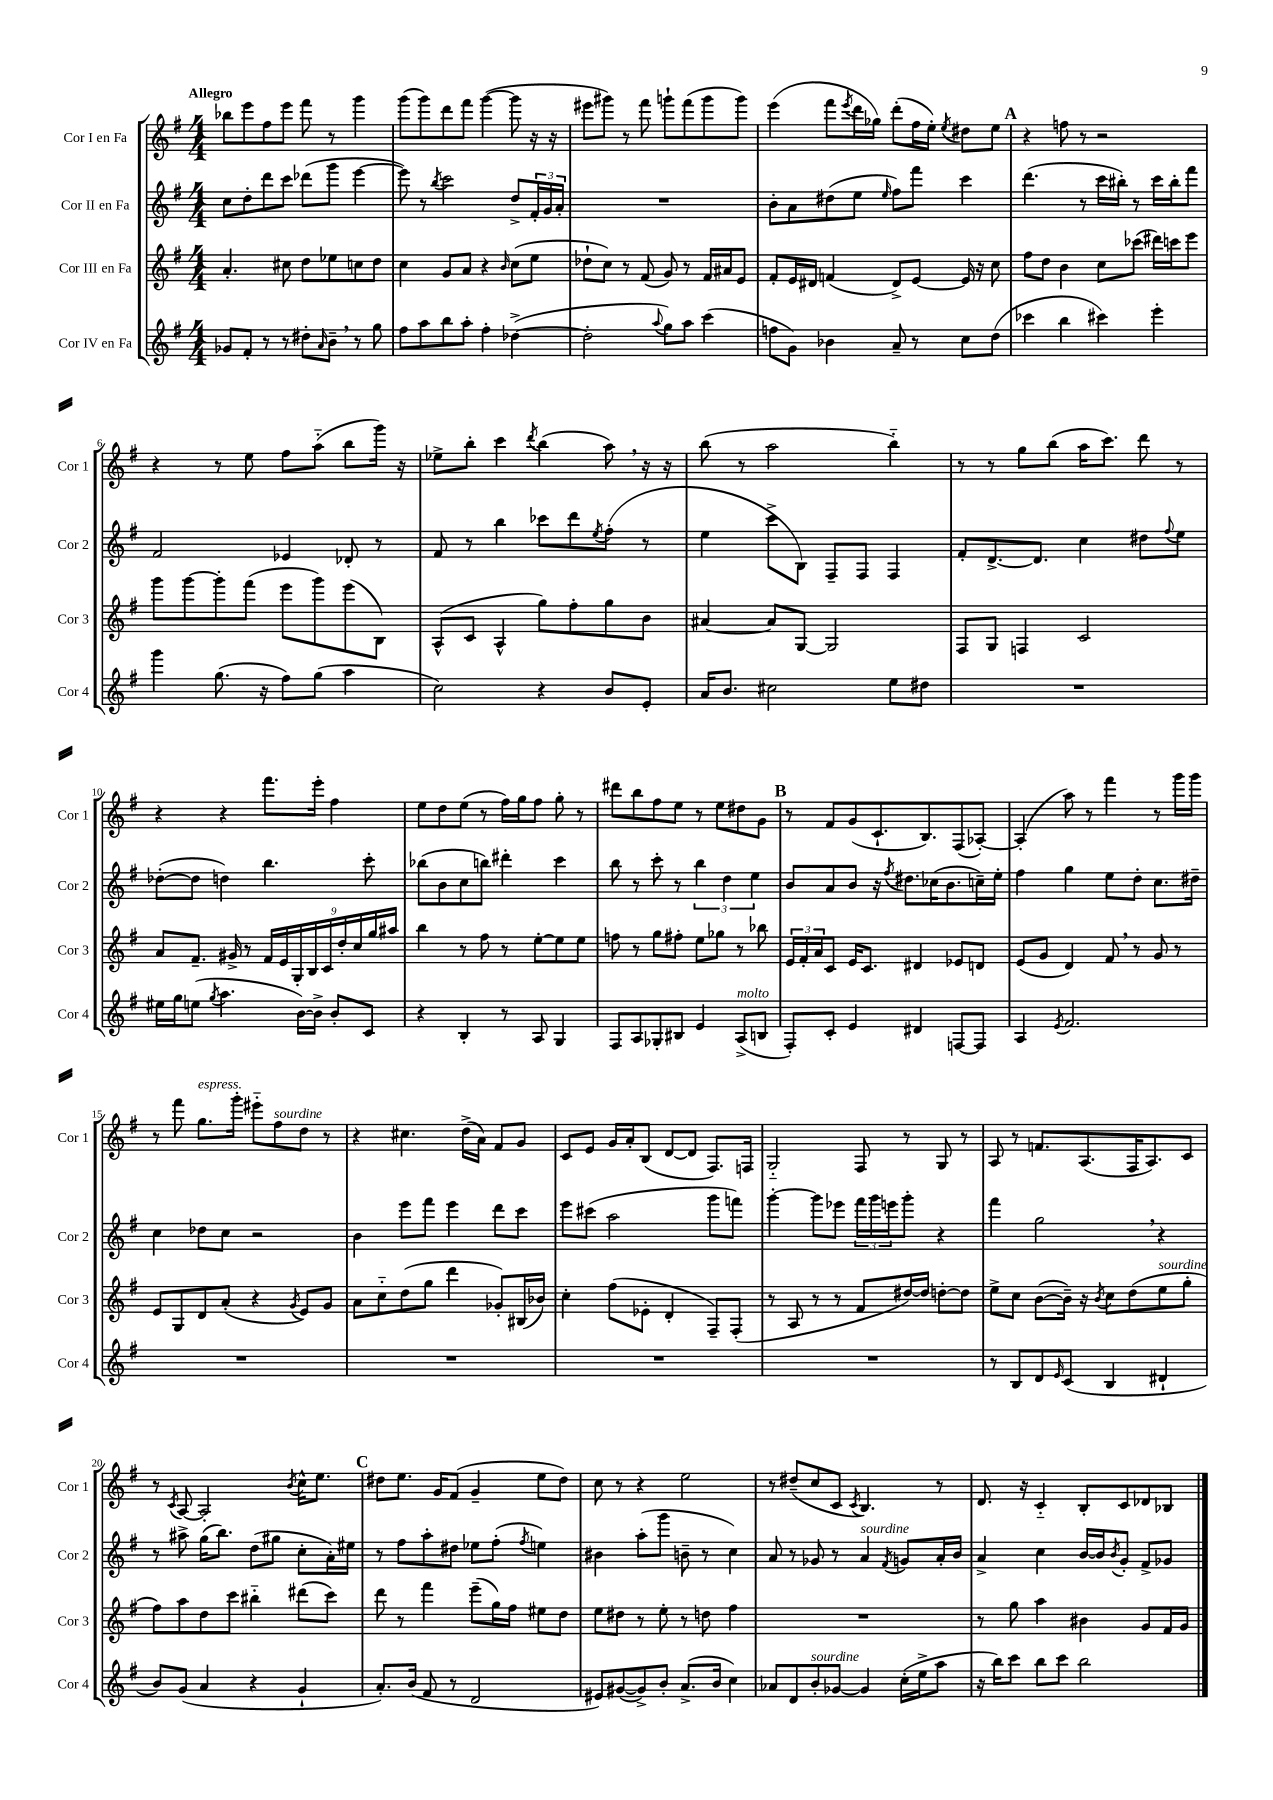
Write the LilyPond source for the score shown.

<<
\new StaffGroup <<
\new Staff = "s0" \with { instrumentName = "Cor I en Fa" shortInstrumentName = "Cor 1" } {
    \clef treble \key g \major \numericTimeSignature \time 4/4 \tempo "Allegro"
    bes''8 e'''8 fis''8 e'''8 fis'''8 r8 g'''4 |
    g'''8( g'''8) d'''8 fis'''8 g'''4~( g'''8 r16 r16 |
    eis'''8 gis'''8) r8 fis'''8 g'''8-! fis'''8( g'''8 g'''8) |
    e'''4( fis'''8 \acciaccatura { e'''8 } d'''16 ges''16) d'''8-.( fis''16 e''16-.) \acciaccatura { e''8 } dis''8 e''8 |
    \mark \markup { \bold "A" } r4 f''8 r8 r2 |
    r4 r8 e''8 fis''8 a''8-_( b''8 g'''16) r16 |
    ees''8-> b''8-. c'''4 \acciaccatura { d'''8 } b''4( a''8) \breathe r16 r16 |
    b''8( r8 a''2 b''4-_) |
    r8 r8 g''8 b''8( a''16 c'''8.) d'''8 r8 |
    r4 r4 fis'''8. e'''16-. fis''4 |
    e''8 d''8 e''8( r8 fis''16) g''16 fis''8 g''8-. r8 |
    dis'''8 b''8 fis''8 e''8 r8 e''8 dis''8 g'8 |
    \mark \markup { \bold "B" } r8 fis'8 g'8( c'8.-! b8.) fis8( aes8~-.) |
    aes4-.( a''8) r8 fis'''4 r8 g'''16 g'''16 |
    r8 fis'''8 g''8.^\markup { \italic "espress." } g'''16-. eis'''8-_ fis''8^\markup { \italic "sourdine" } d''8 r8 |
    r4 cis''4. d''16->( a'16) fis'8 g'8 |
    c'8 e'8 g'16 a'16-. b8( d'8~ d'8 fis8.) f16 |
    g2-_ fis8 r8 g8 r8 |
    a8 r8 f'8. a8.( fis16 a8.) c'8 |
    r8 \acciaccatura { c'8 } a8~ a2-. \acciaccatura { b'8 } c''16-^ e''8. |
    \mark \markup { \bold "C" } dis''8 e''8. g'16 fis'8( g'4-- e''8 dis''8) |
    c''8 r8 r4 e''2 |
    r8 dis''8--( c''8 c'8 \acciaccatura { c'8 } b4.) r8 |
    d'8. r16 c'4-_ b8-. c'8 des'8 bes8 \bar "|." |
}
\new Staff = "s1" \with { instrumentName = "Cor II en Fa" shortInstrumentName = "Cor 2" } {
    \clef treble \key g \major \numericTimeSignature \time 4/4
    c''8 d''8-. d'''8 c'''8 des'''8( g'''8 e'''4~ |
    e'''8) r8 \acciaccatura { b''8 } c'''2 d''8-> \tuplet 3/2 { fis'16-. g'16 a'16-. } |
    R1 |
    b'8-. a'8 dis''8( e''8 \grace { e''16 } fis''8) fis'''8 c'''4 |
    \mark \markup { \bold "A" } d'''4.( r8 c'''16 bis''16-.) r8 c'''16 bis''16-. fis'''8 |
    fis'2 ees'4 des'8-. r8 |
    fis'8 r8 b''4 ces'''8 d'''8 \acciaccatura { e''8 } fis''8-.( r8 |
    e''4 c'''8-> b8) fis8-- fis8 fis4 |
    fis'8-. d'8.~-> d'8. c''4 dis''8 \appoggiatura { fis''8 } e''8 |
    des''8~-.( des''8 d''4) b''4. c'''8-. |
    bes''8( b'8 c''8 b''8) dis'''4-. c'''4 |
    b''8 r8 c'''8-. r8 \tuplet 3/2 { b''4 d''4 e''4 } |
    \mark \markup { \bold "B" } b'8 a'8 b'8 r16 \acciaccatura { fis''8 } dis''8. ces''16( b'8. c''16--) e''16-. |
    fis''4 g''4 e''8 d''8-. c''8. dis''16-- |
    c''4 des''8 c''8 r2 |
    b'4 e'''8 fis'''8 e'''4 d'''8 c'''8 |
    e'''8 cis'''8( a''2 g'''8 f'''8) |
    g'''4~-. g'''8 ees'''8 \tuplet 3/2 { fis'''16 g'''16 e'''16 } g'''8-. r4 |
    fis'''4 g''2 \breathe r4 |
    r8 ais''8-> g''16( b''8.) d''8( gis''8 c''8-. a'16-.) eis''16 |
    \mark \markup { \bold "C" } r8 fis''8 a''8-. dis''8 ees''8 fis''8-.( \acciaccatura { fis''8 } e''4) |
    bis'4 a''8-.( g'''8 b'8-- r8 c''4) |
    a'8 r8 ges'8 r8 a'4^\markup { \italic "sourdine" } \acciaccatura { fis'8 } g'8 a'16-. b'16 |
    a'4-> c''4 b'16~ b'16 \acciaccatura { b'8 } g'8-. fis'8-> ges'8 \bar "|." |
}
\new Staff = "s2" \with { instrumentName = "Cor III en Fa" shortInstrumentName = "Cor 3" } {
    \clef treble \key g \major \numericTimeSignature \time 4/4
    a'4.-. cis''8 d''8 ees''8 c''8 d''8 |
    c''4 g'8 a'8 r4 \grace { b'16 } c''8( e''8 |
    des''8-! c''8) r8 fis'8( g'8) r8 fis'16 ais'16 e'8 |
    fis'8-. e'16 dis'16 f'4( dis'8->) e'8~ e'16 r16 c''8 |
    \mark \markup { \bold "A" } fis''8 d''8 b'4 c''8 ces'''8( dis'''16) c'''16 e'''8 |
    g'''8 g'''8~ g'''8-. fis'''8( e'''8 g'''8) e'''8( b8) |
    a8-^( c'8 a4-^ g''8) fis''8-. g''8 b'8 |
    ais'4~ ais'8 g8~ g2 |
    fis8 g8 f4 c'2 |
    a'8 fis'8.-- gis'16-> r8 \tuplet 9/8 { fis'16 e'16 g16-. b16 c'16 d''16-. c''16 g''16 ais''16 } |
    b''4 r8 fis''8 r8 e''8~-. e''8 e''8 |
    f''8 r8 g''8 fis''8-. e''8 ges''8 r8 bes''8 |
    \mark \markup { \bold "B" } \tuplet 3/2 { e'16 fis'16-. a'16 } c'8 e'16 c'8. dis'4 ees'8 d'8 |
    e'8( g'8 d'4) fis'8 \breathe r8 g'8 r8 |
    e'8 g8 d'8 a'8-.( r4 \acciaccatura { g'8 } e'8) g'8 |
    a'8 c''8-_ d''8( g''8 d'''4 ges'8-.) bis16( bes'16) |
    c''4-. fis''8( ees'8-. d'4-. fis8--) fis8-.( |
    r8 a8 r8 r8 fis'8 dis''16~) dis''16 d''8~-. d''8 |
    e''8-> c''8 b'8~( b'16--) r16 \acciaccatura { b'8 } c''8 d''8( e''8^\markup { \italic "sourdine" } g''8-. |
    fis''8) a''8 d''8 c'''8 bis''4-_ dis'''8( c'''8) |
    \mark \markup { \bold "C" } d'''8 r8 fis'''4 e'''8--( g''16) fis''16 eis''8 d''8 |
    e''8 dis''8 r8 e''8-. r8 d''8 fis''4 |
    R1 |
    r8 g''8 a''4 bis'4 g'8 fis'16 g'16 \bar "|." |
}
\new Staff = "s3" \with { instrumentName = "Cor IV en Fa" shortInstrumentName = "Cor 4" } {
    \clef treble \key g \major \numericTimeSignature \time 4/4
    ges'8 fis'8-. r8 r8 dis''8-. \grace { a'16 } b'8-- \breathe r8 g''8 |
    fis''8 a''8 b''8 a''8-. fis''4-. des''4~->( |
    des''2-. \appoggiatura { a''8 } g''8) a''8 c'''4( |
    f''8 g'8) bes'4 a'8-- r8 c''8 d''8( |
    \mark \markup { \bold "A" } ces'''4 b''4 cis'''4) e'''4-. |
    g'''4 g''8.( r16 fis''8) g''8( a''4 |
    c''2) r4 b'8 e'8-. |
    a'16 b'8. cis''2 e''8 dis''8 |
    R1 |
    eis''16 g''16 e''8( \acciaccatura { g''8 } a''4. b'16~) b'16-> b'8-. c'8 |
    r4 b4-. r8 a8 g4 |
    fis8 a8 ges8-. bis8 e'4 a8->^\markup { \italic "molto" }( b8 |
    \mark \markup { \bold "B" } fis8-.) c'8-. e'4 dis'4 f8~ f8 |
    a4 \acciaccatura { e'8 } fis'2. |
    R1 |
    R1 |
    R1 |
    R1 |
    r8 b8 d'8 \grace { e'16 } c'8( b4 dis'4-! |
    b'8) g'8( a'4 r4 g'4-! |
    \mark \markup { \bold "C" } a'8.-.) b'16( fis'8 r8 d'2 |
    eis'8) gis'8~( gis'8->) b'8-. a'8.->( b'16 c''4) |
    aes'8 d'8 b'8-.^\markup { \italic "sourdine" } ges'8~ ges'4 c''16-.( e''16-> a''8 |
    r16 b''16) c'''8 b''8 c'''8 b''2 \bar "|." |
}
>>
>>
